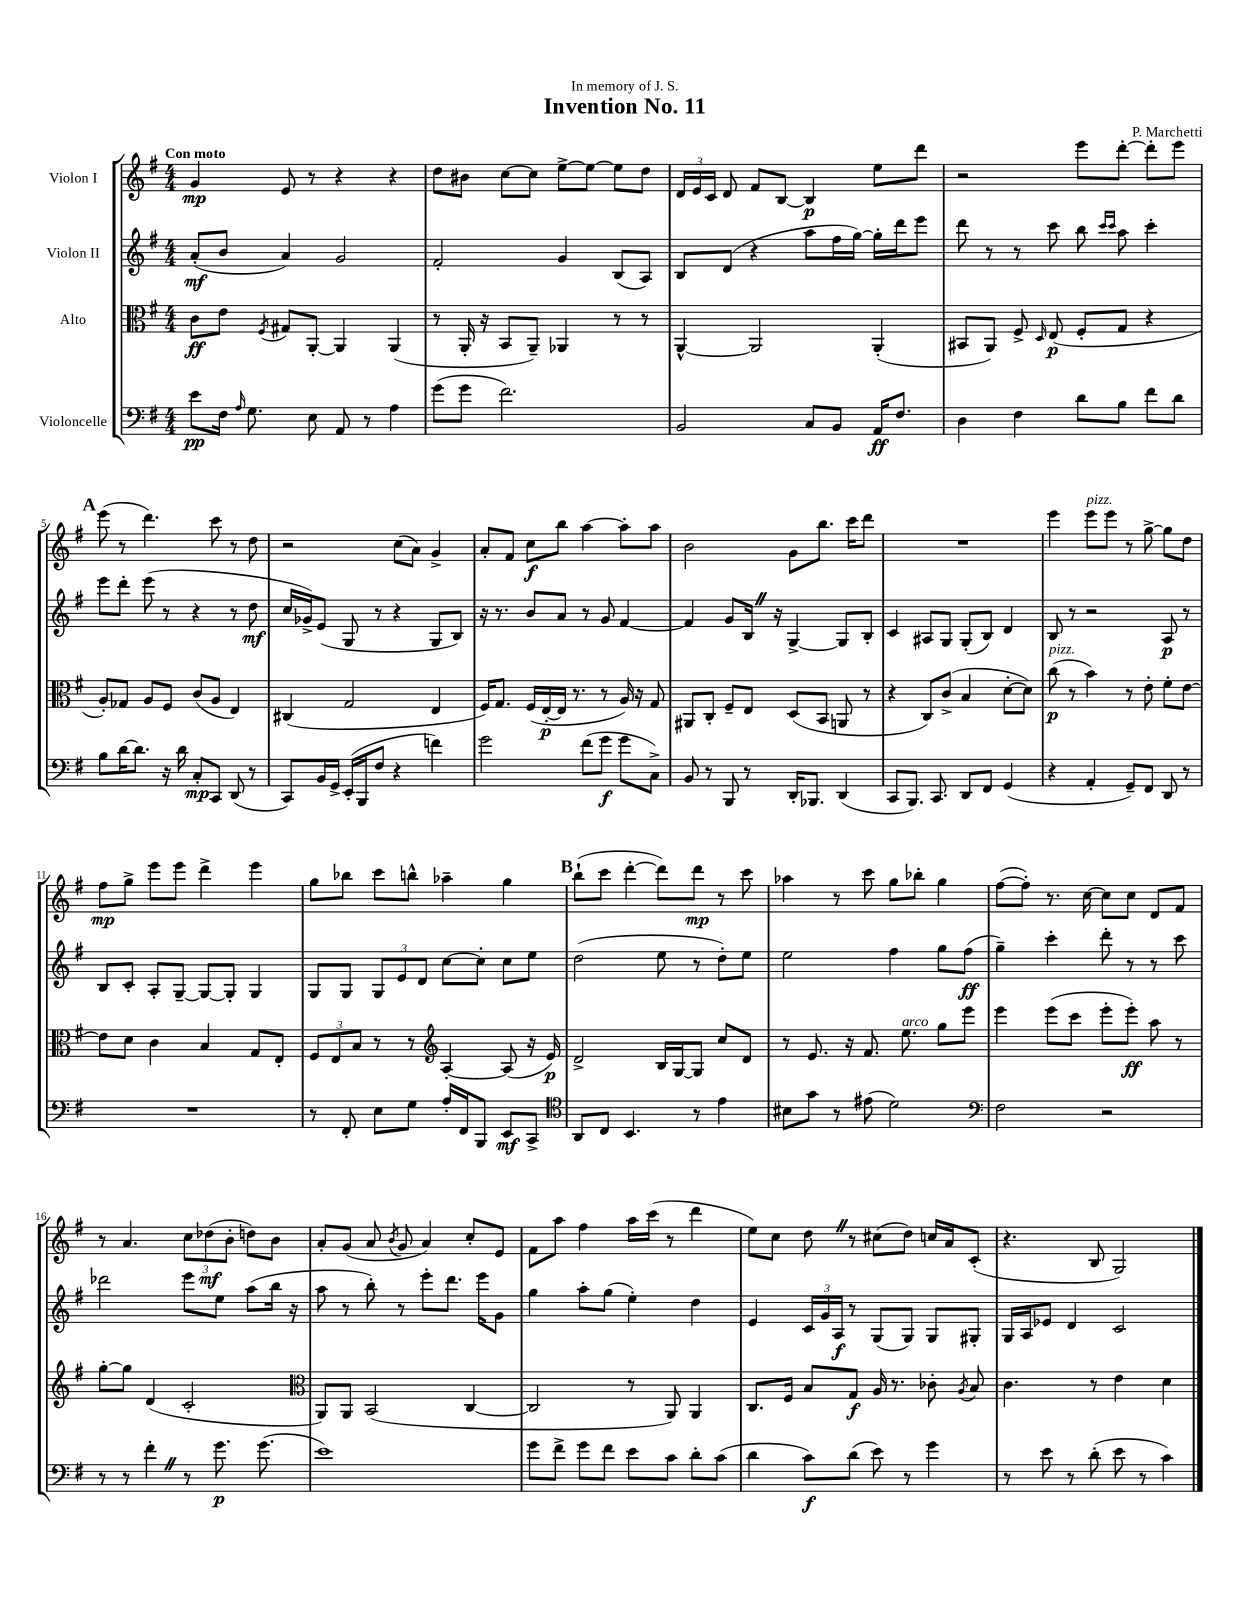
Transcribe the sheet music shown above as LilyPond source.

\header { title = "Invention No. 11" composer = "P. Marchetti" dedication = "In memory of J. S." }
<<
\new StaffGroup <<
\new Staff = "s0" \with { instrumentName = "Violon I" } {
    \clef treble \key g \major \numericTimeSignature \time 4/4 \tempo "Con moto"
    \autoBeamOff g'4\mp e'8 r8 r4 r4 |
    d''8[ bis'8] c''8[~ c''8] e''8[~-> e''8]~ e''8[ d''8] |
    \tuplet 3/2 { d'16[ e'16 c'16] } d'8 fis'8[ b8]~ b4\p e''8[ d'''8] |
    r2 e'''8[ d'''8]~-. d'''8[-. e'''8] |
    \mark \markup { \bold "A" } e'''8( r8 d'''4.) c'''8 r8 d''8 |
    r2 c''8[( a'8]) g'4-> |
    a'8[-. fis'8] c''8[\f b''8] a''4~ a''8[-. a''8] |
    b'2 g'8[ b''8.] c'''16[ d'''8] |
    R1 |
    e'''4 e'''8[^\markup { \italic "pizz." } e'''8] r8 g''8~-> g''8[ d''8] |
    fis''8[\mp g''8]-> e'''8[ e'''8] d'''4-> e'''4 |
    g''8[ bes''8] c'''8[ b''8]-^ aes''4-- g''4 |
    \mark \markup { \bold "B" } b''8[-!( c'''8] d'''4~-. d'''8[) d'''8]\mp r8 c'''8 |
    aes''4 r8 c'''8 g''8[ bes''8]-. g''4 |
    fis''8[~( fis''8]-.) r8. c''16~ c''8[ c''8] d'8[ fis'8] |
    r8 a'4. \tuplet 3/2 { c''8[ des''8\mf( b'8]-. } d''8[) b'8] |
    a'8[-. g'8]( a'8 \acciaccatura { b'8 } g'8 a'4) c''8[-. e'8] |
    fis'8[ a''8] fis''4 a''16[ c'''16]( r8 d'''4 |
    e''8[) c''8] d''8 \once \override BreathingSign.text = \markup { \musicglyph "scripts.caesura.straight" } \breathe r8 cis''8[( d''8]) c''16[ a'16 c'8]-.( |
    r4. b8 g2) \bar "|." |
}
\new Staff = "s1" \with { instrumentName = "Violon II" } {
    \clef treble \key g \major \numericTimeSignature \time 4/4
    \autoBeamOff a'8[-.\mf( b'8] a'4) g'2 |
    fis'2-. g'4 b8[( a8]) |
    b8[ d'8]( r4 a''8[ fis''16 g''16]~) g''16[-. d'''16 e'''8] |
    d'''8 r8 r8 c'''8 b''8 \grace { c'''16[ c'''16] } a''8 c'''4-. |
    \mark \markup { \bold "A" } e'''8[ d'''8]-. e'''8( r8 r4 r8 d''8\mf |
    c''16[ ges'16->) e'8]( g8 r8 r4 g8[ b8]) |
    r16 r8. b'8[ a'8] r8 g'8 fis'4~ |
    fis'4 g'8[ b16] \once \override BreathingSign.text = \markup { \musicglyph "scripts.caesura.straight" } \breathe r16 g4~-> g8[ b8]-. |
    c'4 ais8[ g8] g8[-.( b8]) d'4 |
    b8 r8 r2 a8\p r8 |
    b8[ c'8]-. a8[-. g8]~-- g8[~ g8]-. g4 |
    g8[ g8] \tuplet 3/2 { g8[ e'8 d'8] } c''8[~ c''8]-. c''8[ e''8] |
    \mark \markup { \bold "B" } d''2( e''8 r8 d''8[-.) e''8] |
    e''2 fis''4 g''8[ fis''8]\ff( |
    g''4--) c'''4-. d'''8-. r8 r8 c'''8 |
    des'''2 e'''8[ e''8] a''8[( b''16] r16 |
    a''8 r8 b''8-.) r8 e'''8[-. d'''8.] e'''16[ g'8] |
    g''4 a''8[-. g''8]( e''4-.) d''4 |
    e'4 \tuplet 3/2 { c'16[ g'16 a16]\f } r8 g8[( g8]) g8[ gis8]-. |
    g16[ a16 ees'8] d'4 c'2 \bar "|." |
}
\new Staff = "s2" \with { instrumentName = "Alto" } {
    \clef alto \key g \major \numericTimeSignature \time 4/4
    \autoBeamOff c'8[\ff e'8] \acciaccatura { fis8 } gis8[ a,8]~-. a,4 a,4( |
    r8 a,16-. r16 b,8[ a,8]--) aes,4 r8 r8 |
    a,4~-^ a,2 a,4-.( |
    bis,8[ a,8]) fis8-> \grace { d16 } e8\p( fis8[-. g8] r4 |
    \mark \markup { \bold "A" } a8[-.) ges8] a8[ fis8] c'8[( a8] e4) |
    cis4( g2 e4 |
    fis16[) g8.] fis16[( e16~-.\p e16] r8. r8 a16) r16 g8 |
    ais,8[ c8]-. fis8[-- e8] d8[( b,8] a,8 r8 |
    r4 c8[) c'8]->( b4 d'8[~-. d'8]) |
    c''8\p^\markup { \italic "pizz." }( r8 b'4) r8 e'8-. fis'8[-. e'8]~ |
    e'8[ d'8] c'4 b4 g8[ e8]-. |
    \tuplet 3/2 { fis8[ e8 b8] } r8 r8 \clef treble a4~-. a8( r16 e'16\p) |
    \mark \markup { \bold "B" } d'2-> b16[ g16~ g8] c''8[ d'8] |
    r8 e'8. r16 fis'8. e''8.^\markup { \italic "arco" } g''8[ e'''8] |
    e'''4 e'''8[( c'''8] e'''8[-. e'''8]-.\ff) a''8 r8 |
    g''8[~-. g''8] d'4( c'2-. |
    \clef alto a,8[) a,8] b,2( c4~ |
    c2 r8 a,8) a,4 |
    c8.[ fis16] b8[ g8]\f a16 r8. ces'8-. \acciaccatura { a8 } b8 |
    c'4. r8 e'4 d'4 \bar "|." |
}
\new Staff = "s3" \with { instrumentName = "Violoncelle" } {
    \clef bass \key g \major \numericTimeSignature \time 4/4
    \autoBeamOff e'8[\pp fis16] \grace { a16 } g8. e8 a,8 r8 a4 |
    g'8[( g'8] fis'2.) |
    b,2 c8[ b,8] a,16[\ff fis8.] |
    d4 fis4 d'8[ b8] fis'8[ d'8] |
    \mark \markup { \bold "A" } b8[ d'16~ d'8.] r16 d'16 c8[-.\mp c,8] d,8( r8 |
    c,8[) b,16 g,16]-> e,16[-.( b,,16 fis8] r4 f'4) |
    g'2 fis'8[( g'8]\f g'8[ c8]->) |
    b,8 r8 b,,8 r8 d,16[-. bes,,8.] d,4( |
    c,8[ b,,8.]) c,8. d,8[ fis,8] g,4( |
    r4 a,4-. g,8[--) fis,8] d,8 r8 |
    R1 |
    r8 fis,8-. e8[ g8] a16[-. fis,16 b,,8] e,8[\mf c,8]-> |
    \mark \markup { \bold "B" } \clef tenor a,8[ c8] b,4. r8 e'4 |
    bis8[ g'8] r8 eis'8( d'2) |
    \clef bass fis2 r2 |
    r8 r8 fis'4-. \once \override BreathingSign.text = \markup { \musicglyph "scripts.caesura.straight" } \breathe r8 g'8.\p g'8.( |
    e'1) |
    g'8[ fis'8]-> g'8[ fis'8] e'8[ c'8] d'8[-. c'8]( |
    d'4 c'8[\f) d'8]( e'8) r8 g'4 |
    r8 e'8 r8 d'8-.( e'8 r8 c'4) \bar "|." |
}
>>
>>
